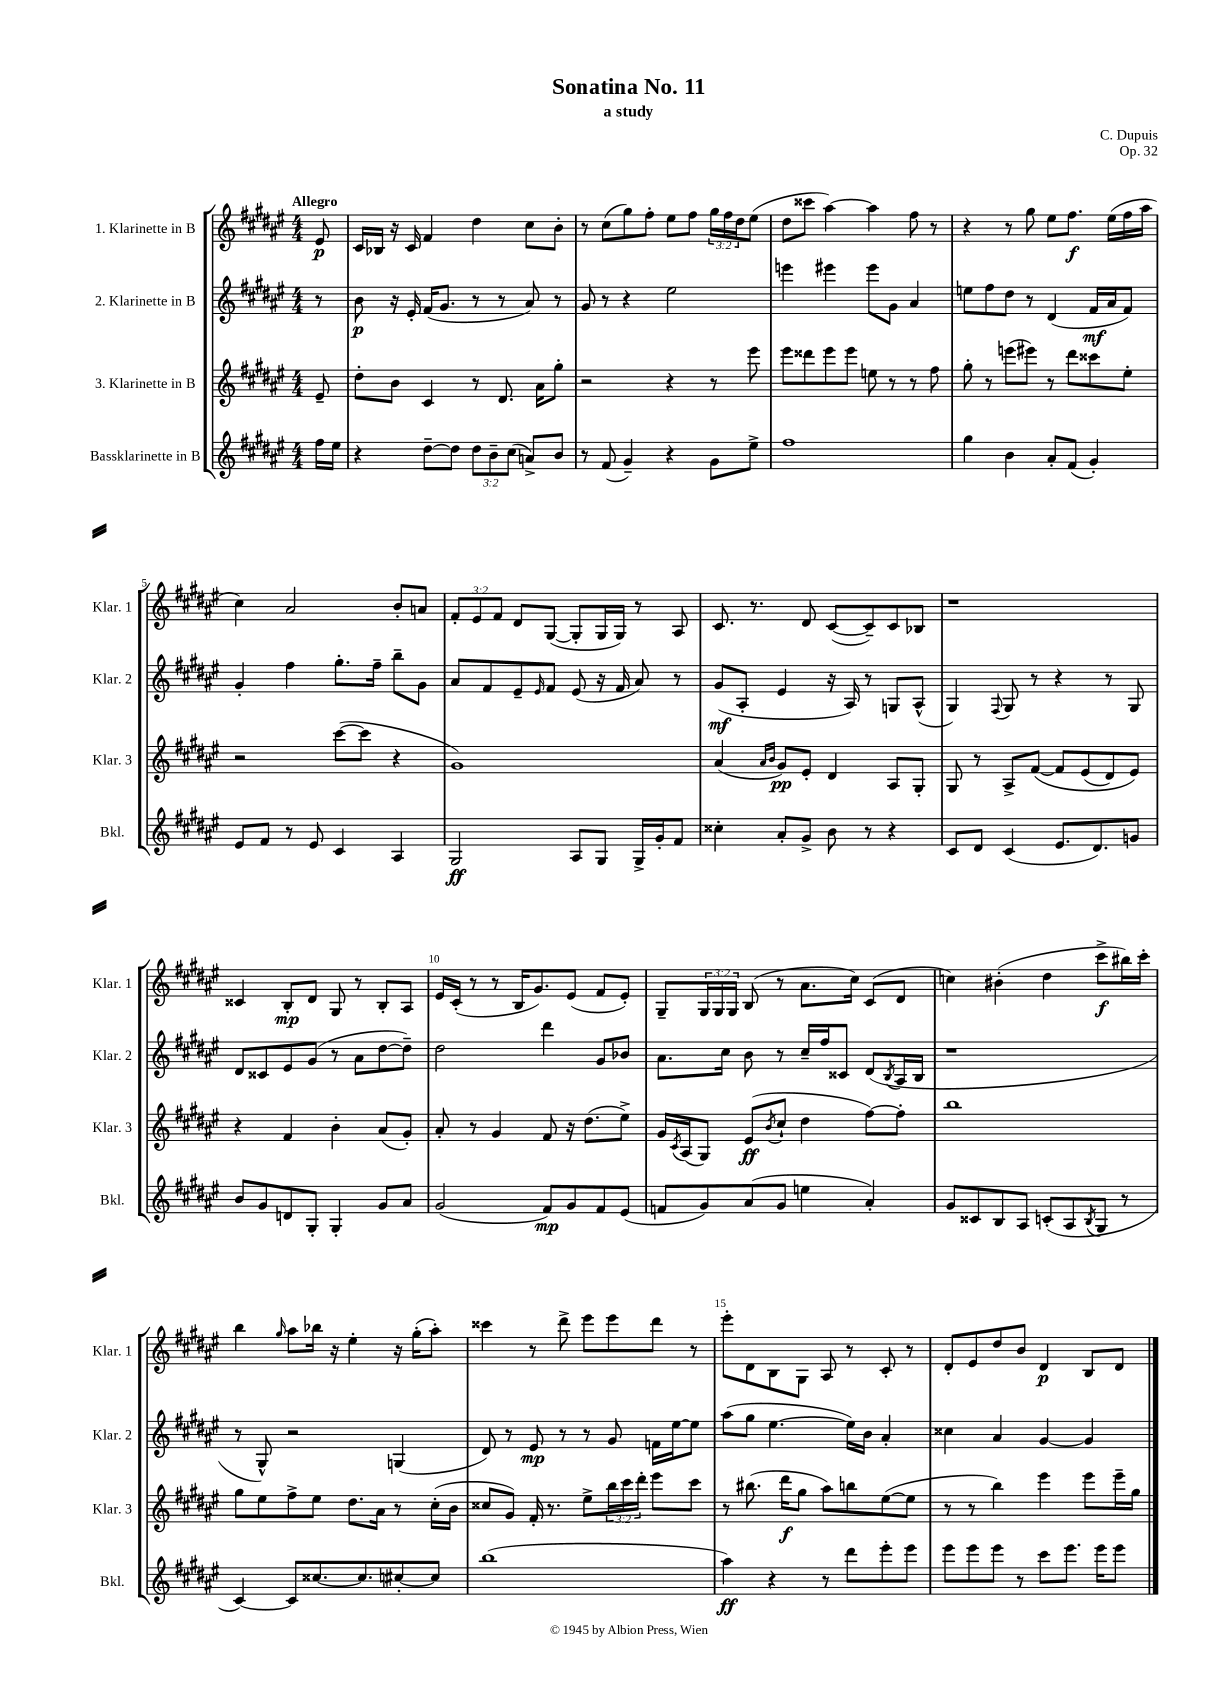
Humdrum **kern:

**kern	**kern	**kern	**kern
*staff4	*staff3	*staff2	*staff1
*clefG2	*clefG2	*clefG2	*clefG2
*k[f#c#g#d#a#e#]	*k[f#c#g#d#a#e#]	*k[f#c#g#d#a#e#]	*k[f#c#g#d#a#e#]
*M4/4	*M4/4	*M4/4	*M4/4
16ff#\LL	8e#~/	8r	8e#/
16ee#\JJ	.	.	.
=	=	=	=
4r	8dd#'\L	8b\	16c#/LL
.	.	.	16B-/JJ
.	8b\J	16r	16r
.	.	16e#'/	16c#/
[8dd#~\L	4c#/	(16f#/LK	4f#/
.	.	8.g#/J	.
8dd#\]J	.	.	.
12dd#\L	8r	8r	4dd#\
12b~\	.	.	.
.	8.d#/	8r	.
(12cc#\J	.	.	.
8a^/L)	.	8a#/)	8cc#\L
.	16a#\LK	.	.
8b/J	8gg#'\J	8r	8b'\J
=	=	=	=
8r	2r	8g#/	8r
(8f#/	.	8r	(8cc#\L
4g#~/)	.	4r	8gg#\)
.	.	.	8ff#'\J
4r	4r	2ee#\	8ee#\L
.	.	.	8ff#\J
8g#\L	8r	.	24gg#\LL
.	.	.	24ff#\
.	.	.	24dd#\J
8ee#^\J	8eee#\	.	(8ee#\J
=	=	=	=
1ff#	8eee#\L	4eee\	8dd#\L
.	8ddd##\	.	8ccc##\J
.	8eee#\	4eee#\	[4aa#\)
.	8eee#\J	.	.
.	8ee\	8eee#\L	4aa#\]
.	8r	8g#\J	.
.	8r	4a#/	8ff#\
.	8ff#\	.	8r
=	=	=	=
4gg#\	8gg#'\	8ee\L	4r
.	8r	8ff#\	.
4b\	(8eee\L	8dd#\J	8r
.	8eee#\J)	8r	8gg#\
8a#'/L	8r	(4d#/	8ee#\L
(8f#/J	8ddd#\L	.	8.ff#\J
4g#'/)	8ccc##\	16f#/LL	.
.	.	16a#/J	(16ee#\LL
.	8ee#'\J	8f#/J)	16ff#\
.	.	.	16aa#\JJ
=	=	=	=
8e#/L	2r	4g#'/	4cc#\)
8f#/J	.	.	.
8r	.	4ff#\	2a#/
8e#/	.	.	.
4c#/	([8ccc#\L	8.gg#'\L	.
.	8ccc#\]J	.	.
.	.	16ff#~\Jk	.
4A#/	4r	8bb~\L	8b'/L
.	.	8g#\J	8a/J
=	=	=	=
2G#/	1g#)	8a#/L	12f#'/L
.	.	.	12e#/
.	.	8f#/	.
.	.	.	12f#/J
.	.	8e#~/	8d#/L
.	.	16qqe#/	.
.	.	8f#/J	([8G#/J
8A#/L	.	(8e#/	8G#'/]L
8G#/J	.	16r	16G#/L
.	.	16f#/	16G#/JJ)
16G#^/LL	.	8a#/)	8r
16g#'/J	.	.	.
8f#/J	.	8r	8A#/
=	=	=	=
4cc##'\	(4a#/	(8g#/L	8.c#/
.	.	8A#'/J	.
.	.	.	8.r
.	16qqa#/LL	.	.
.	16qqb/JJ	.	.
8a#'/L	8g#/L)	4e#/	.
8g#^/J	8e#'/J	.	8d#/
8b\	4d#/	16r	([8c#/L
.	.	16A#/)	.
8r	.	8r	8c#~/])
4r	8A#/L	8G/L	8c#/
.	8G#'/J	(8A#^^/J	8B-/J
=	=	=	=
8c#/L	8G#/	4G#/)	1r
8d#/J	8r	.	.
.	.	8qqF#/	.
(4c#/	8A#^/L	8G#/	.
.	&([8f#/J	8r	.
8.e#/L	8f#/]L	4r	.
.	(8e#/	.	.
8.d#/)	.	.	.
.	8d#/)	8r	.
8g/J	8e#/J&)	8G#/	.
=	=	=	=
8b/L	4r	8d#/L	4c##/
8g#/	.	8c##/	.
8d/	4f#/	8e#/	8B'/L
8G#'/J	.	(8g#/J	8d#/J
4G#'/	4b'\	8r	8G#/
.	.	8a#\L	8r
8g#/L	(8a#/L	[8dd#\	8B'/L
8a#/J	8g#'/J)	8dd#~\]J)	8A#/J
=	=	=	=
(2g#/	8a#'/	2dd#\	16e#/LL
.	.	.	(16c#'/JJ
.	8r	.	8r
.	4g#/	.	8r
.	.	.	16B/LK
.	.	.	8.g#/)
8f#/L)	8f#/	4ddd#\	.
8g#/	16r	.	(8e#/J
.	(8.dd#\L	.	.
8f#/	.	8g#/L	8f#/L
(8e#/J	8ee#^\J)	8b-/J	8e#'/J)
=	=	=	=
8f/L	16g#/LL	8.a#\L	8G#~/L
.	8qc#/	.	.
.	(16A#/J	.	.
8g#/)	8G#/J)	.	24G#/L
.	.	.	24G#/
.	.	16cc#\Jk	.
.	.	.	24G#/JJ
(8a#/	(8e#/L	8b\	(8B/
.	8qb/	.	.
8g#/J	8cc#`/J	8r	8r
4ee\	4dd#\	16cc#~/LL	8.a#\L
.	.	16ff#/J	.
.	.	8c##/J	.
.	.	.	16cc#\Jk)
4a#'/)	[8ff#\L)	(8d#/L	(8c#/L
.	.	8qB/	.
.	8ff#'\]J	16A#/L	8d#/J
.	.	16B/JJ	.
=	=	=	=
8g#/L	1bb	1r	4cc\)
8c##/	.	.	.
8B/	.	.	(4b#'\
8A#/J	.	.	.
(8c'/L	.	.	4dd#\
8A#/	.	.	.
8qB/	.	.	.
8G#/J	.	.	8ccc#^\L
8r	.	.	16bb#\L)
.	.	.	16ccc#'\JJ
=	=	=	=
[4c#/)	8gg#\L	8r	4bb\
.	8ee#\	8G#^^/)	.
.	.	.	16qqgg#/
8c#/]L	8ff#^\	2r	8aa#\L
[8.cc##/	8ee#\J	.	16bb-\Jk
.	.	.	16r
.	8.dd#\L	.	4ee#'\
8.cc##/]	.	.	.
.	16a#\Jk	.	.
[8cc#'/	8r	(4G/	16r
.	.	.	(16gg#'\LK
8cc#/]J	(16cc#'\LL	.	8aa#'\J)
.	16b\JJ	.	.
=	=	=	=
(1bb	8cc##/L	8d#/)	4ccc##\
.	8g#/J)	8r	.
.	16f#'/	8e#/	8r
.	8.r	.	.
.	.	8r	8ddd#^\
.	8ee#^\L	8r	8eee#\L
.	24bb\L	8g#/	8eee#\
.	24ccc#\	.	.
.	24ddd#'\JJ	.	.
.	8eee#\L	16f\LL	8ddd#\J
.	.	[16ee#\J	.
.	8ccc#\J	8ee#\]J	8r
=	=	=	=
4aa#\)	8r	(8aa#\L	8eee#'\L
.	(8.bb#\	8gg#\J	8d#\
4r	.	[4.ee#\	8B\
.	16ddd#\LK	.	.
.	8gg#\J	.	8G#\J
8r	8aa#\L)	.	8A#/
8ddd#\L	8bb\	16ee#\]LL)	8r
.	.	16b\JJ	.
8eee#'\	([8ee#\	4a#'/	8c#'/
8eee#\J	8ee#\]J	.	8r
=	=	=	=
8eee#\L	8r	4cc##\	8d#'/L
8eee#\	8r	.	8e#/
8eee#\J	4bb\)	4a#/	8dd#/
8r	.	.	8b/J
8ccc#\L	4eee#\	[4g#/	4d#/
8.eee#\J	.	.	.
.	8eee#\L	4g#/]	8B/L
16eee#\LK	.	.	.
8eee#\J	16eee#~\L	.	8d#/J
.	16gg#\JJ	.	.
==	==	==	==
*-	*-	*-	*-
